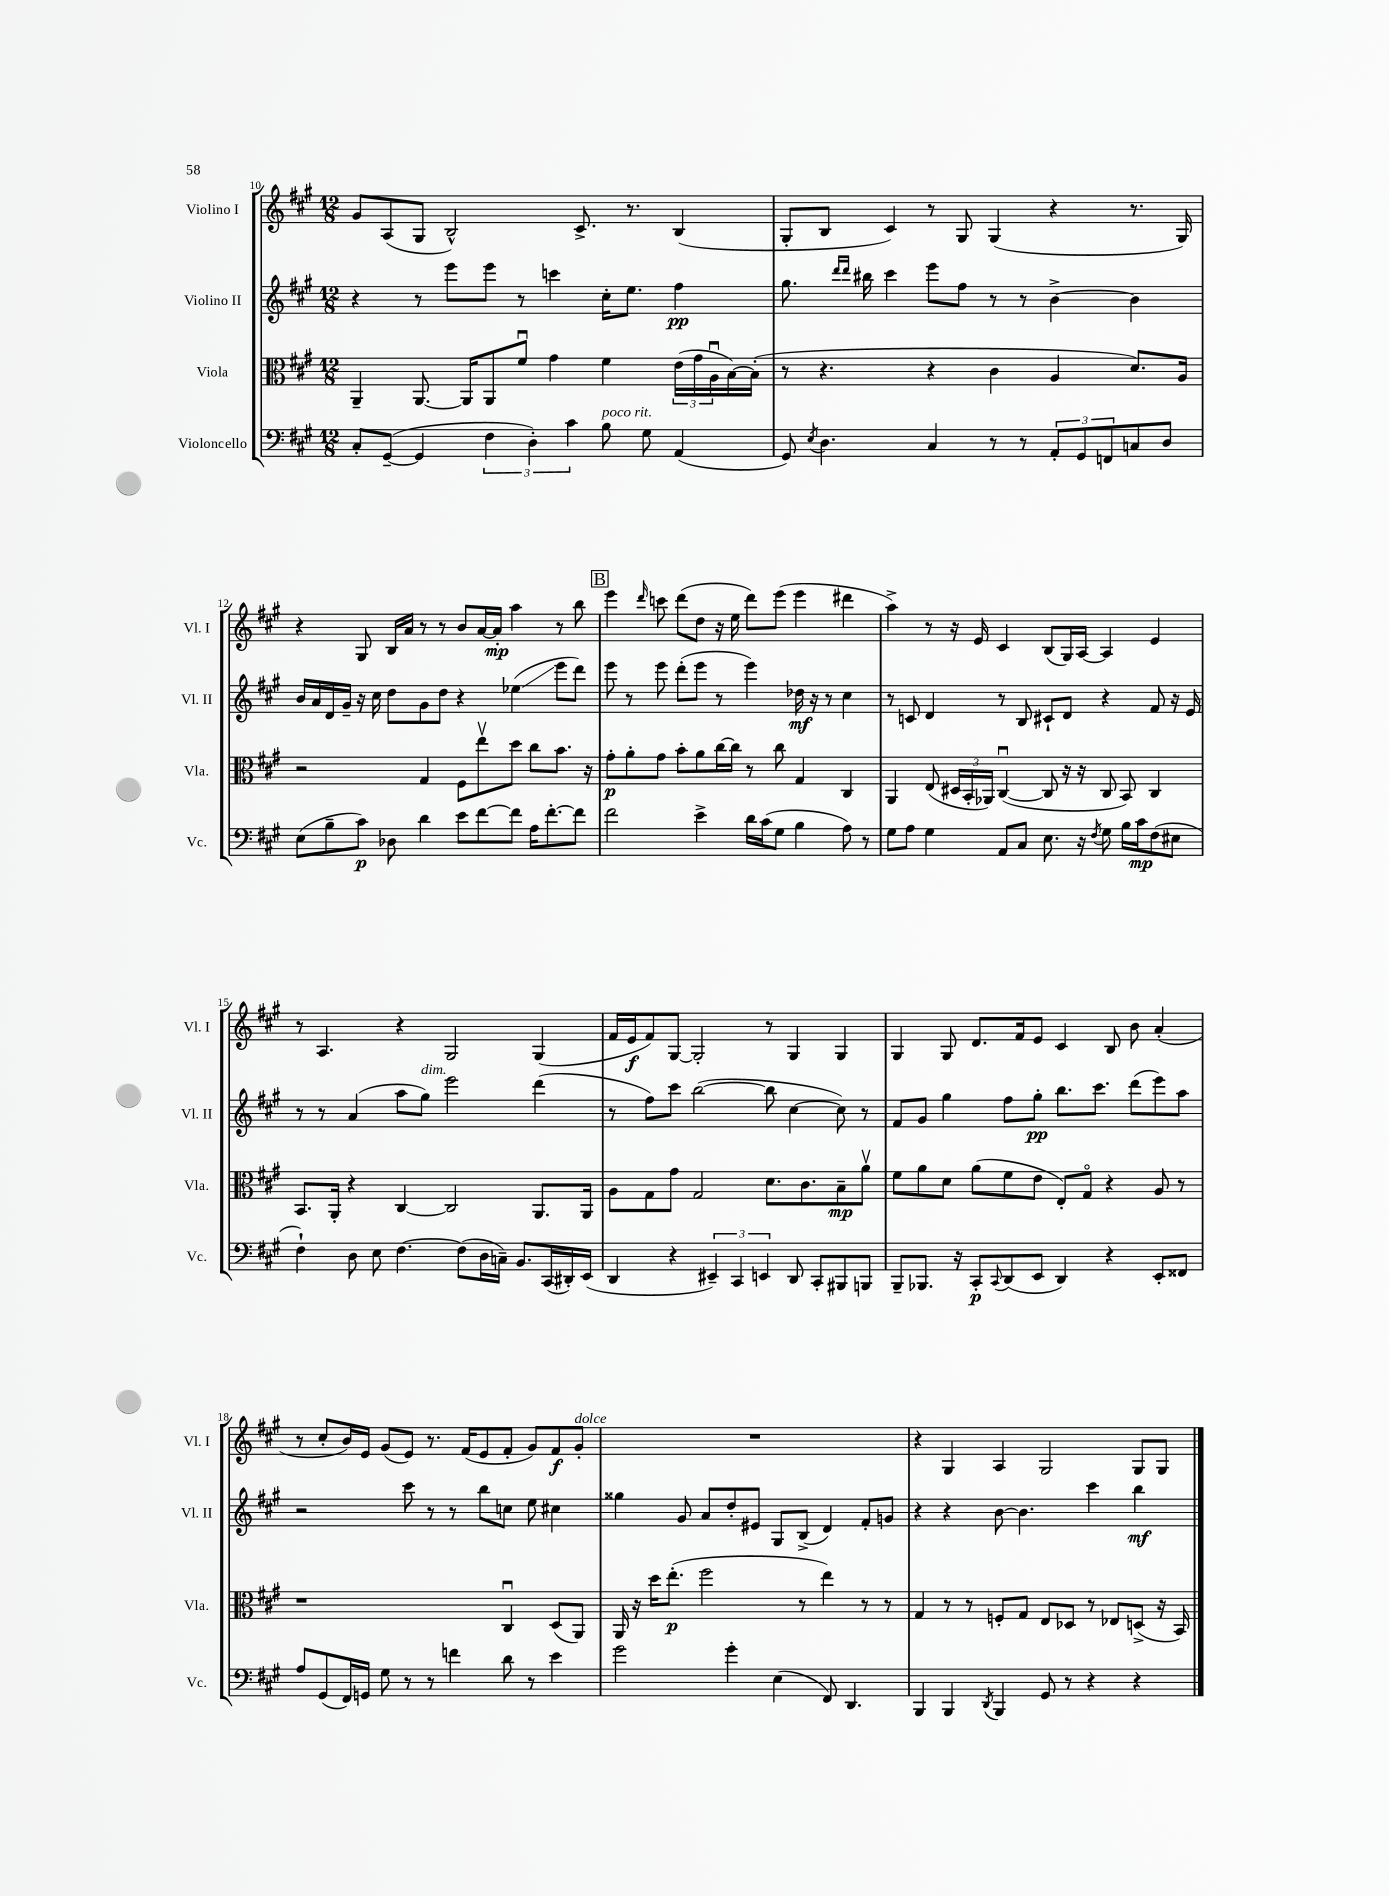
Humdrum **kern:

**kern	**kern	**kern	**kern
*staff4	*staff3	*staff2	*staff1
*clefF4	*clefC3	*clefG2	*clefG2
*k[f#c#g#]	*k[f#c#g#]	*k[f#c#g#]	*k[f#c#g#]
*M12/8	*M12/8	*M12/8	*M12/8
8C#'	4AA~	4r	8g#
([8GG#~	.	.	(8A
4GG#]	[8.AA	8r	8G#
.	.	8eee	2B^^)
.	16AA]	.	.
6F#	8AA	8eee	.
.	8f#u	8r	.
6D')	.	.	.
.	4g#	4ccc	.
6c#	.	.	.
.	.	.	8.c#^
8B	4f#	16cc#'	.
.	.	8.ee	8.r
8G#	.	.	.
(4AA	(24e	4ff#	(4B
.	24g#	.	.
.	24Au	.	.
.	[16B)	.	.
.	(16B']	.	.
=	=	=	=
8GG#)	8r	8.gg#	8G#'
8qE	.	.	.
4.D	4.r	.	8B
.	.	16qqddd	.
.	.	16qqddd	.
.	.	16bb#	.
.	.	4ccc#	4c#)
4C#	4r	8eee	8r
.	.	8ff#	8G#
8r	4c#	8r	(4G#
8r	.	8r	.
12AA'	4A	[4b^	4r
12GG#	.	.	.
12FF	.	.	.
8C	8.d)	4b]	8.r
8D	.	.	.
.	16A	.	16G#)
=	=	=	=
(8E	2r	16b	4r
.	.	16a	.
8B~	.	16d	.
.	.	16g#~	.
8c#)	.	16r	8G#
.	.	16cc#	.
8D-	.	8dd	16B
.	.	.	16a
4d	4G#	8g#	8r
.	.	8dd	8r
8e	8F#	4r	8b
[8f#	8eev	.	[16a
.	.	.	16a']
8f#]	8dd	(4ee-	4aa
16A	8cc#	.	.
[8.f#'	.	.	.
.	8.b	8eee	8r
8f#]	.	8ddd)	8bb
.	16r	.	.
=	=	=	=
2f#	8g#'	8eee	4eee
.	8a'	8r	.
.	.	.	16qqddd
.	8g#	8eee	8ccc
.	8b'	(8ddd'	(8ddd
4e^	8a	8eee	8dd
.	[16cc#	8r	16r
.	16cc#]	.	16ee
16d	8r	4eee)	8ddd)
(16c#	.	.	.
8G#	8cc#	.	(8eee
4B	4G#	16dd-	4eee
.	.	16r	.
.	.	8r	.
8A)	4C#	4cc#	4ddd#
8r	.	.	.
=	=	=	=
8G#	4AA	8r	4aa^)
8A	.	8c	.
4G#	(8E	4d	8r
.	24D#	.	16r
.	24BB'	.	.
.	.	.	16e
.	24AA-)	.	.
8AA	([4C#u	8r	4c#
8C#	.	8B	.
8.E	8C#]	8c#`	(8B
.	16r	8d	16G#)
16r	16r	.	[16A
8qF#	.	.	.
8G#	8C#	4r	4A]
16B	8BB)	.	.
16c#	.	.	.
(8F#	4C#	8f#	4e
8E#	.	16r	.
.	.	16e	.
=	=	=	=
4F#`)	8.BB	8r	8r
.	.	8r	4.A
.	16AA'	.	.
8D	4r	(4a	.
8E	.	.	.
[4.F#	[4C#	8aa	4r
.	.	8gg#)	.
.	2C#]	2eee	2G#
(8F#]	.	.	.
16D	.	.	.
16C~)	.	.	.
8.BB	.	.	.
.	8.AA	(4ddd	(4G#
(16CC#	.	.	.
16DD#')	.	.	.
(16EE	16AA	.	.
=	=	=	=
4DD	8A	8r	16f#
.	.	.	16e
.	8G#	8ff#)	8f#)
4r	8g#	8ccc#	[8G#
.	2G#	([2bb	2G#']
6EE#~)	.	.	.
6CC#	.	.	.
6EE	.	.	.
.	8.d	8bb]	8r
8DD	.	[4cc#	4G#
.	8.c#	.	.
8CC#'	.	.	.
8BBB#	8B~	8cc#])	4G#
8BBB	8av	8r	.
=	=	=	=
8BBB~	8f#	8f#	4G#
8.BBB-	8a	8g#	.
.	8d	4gg#	8G#
16r	.	.	.
8CC#'	(8a	.	8.d
8qqCC#	.	.	.
(8DD	8f#	8ff#	.
.	.	.	16f#
8EE	8e	8gg#'	8e
4DD)	8E')	8.bb	4c#
.	8G#o	.	.
.	.	8.ccc#	.
4r	4r	.	8B
.	.	(8ddd	8b
8EE'	8A	8eee)	(4a'
8FF##	8r	8aa	.
=	=	=	=
8A	1r	2r	8r
(8GG#	.	.	8cc#'
16FF#)	.	.	16b)
16GG	.	.	16e
8G#	.	.	(8g#
8r	.	8ccc#	8e)
8r	.	8r	8.r
4f	.	8r	.
.	.	.	(16f#
.	.	8bb	8e
8d	4C#u	8cc	8f#'
8r	.	8ee	8g#)
4e	(8D	4cc#	8f#
.	8AA)	.	8g#'
=	=	=	=
2g#	16AA	4gg##	1.r
.	16r	.	.
.	16dd	.	.
.	(8.ee'	.	.
.	.	8g#	.
.	2ff#	8a	.
4g#'	.	8dd'	.
.	.	8e#	.
(4E	.	8G#	.
.	8r	(8B^	.
8FF#)	4ee)	4d)	.
4.DD	.	.	.
.	8r	8f#'	.
.	8r	8g	.
=	=	=	=
4BBB	4G#	4r	4r
4BBB	8r	4r	4G#
.	8r	.	.
8qDD	.	.	.
4BBB	8F'	[8b	4A
.	8G#	4.b]	.
8GG#	8E	.	2G#
8r	8D-	.	.
4r	8r	4ccc#	.
.	8E-	.	.
4r	(8D^	4bb	8G#
.	16r	.	8G#
.	16BB)	.	.
==	==	==	==
*-	*-	*-	*-
